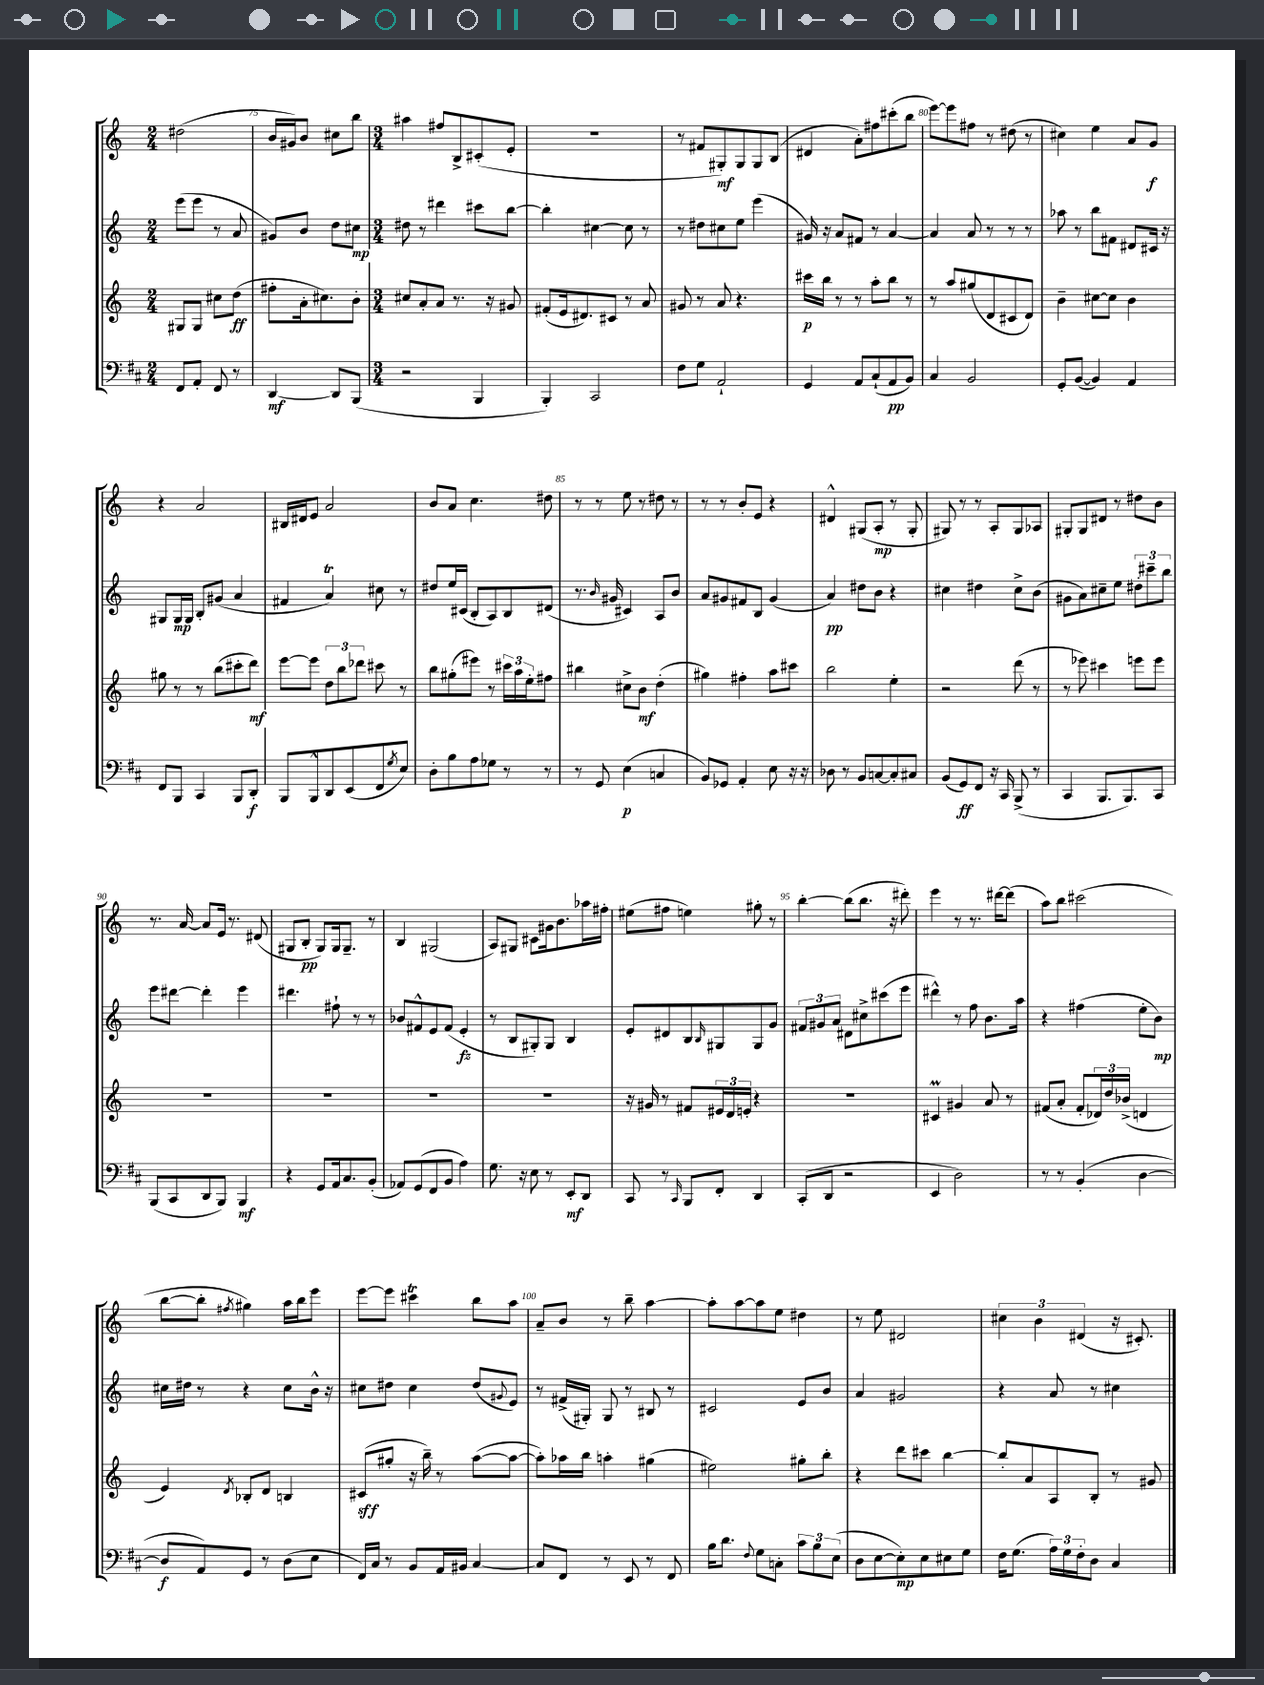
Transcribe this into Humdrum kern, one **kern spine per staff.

**kern	**kern	**kern	**kern
*staff4	*staff3	*staff2	*staff1
*clefF4	*clefG2	*clefG2	*clefG2
*k[f#c#]	*k[]	*k[]	*k[]
*M2/4	*M2/4	*M2/4	*M2/4
8FF#	8G#	(8eee	(2dd#
8AA'	8G#	8eee	.
8FF#	8cc#	8r	.
8r	(8dd	8a	.
=	=	=	=
[4DD	8ff#'	8g#)	16b
.	.	.	16g#)
.	16a'	8b	8b
.	8.cc#)	.	.
8DD]	.	8dd	8cc#
(8BBB	8b'	8cc#	8bb
=	=	=	=
*M3/4	*M3/4	*M3/4	*M3/4
2r	8cc#	8dd#	4aa#
.	8a'	8r	.
.	8a	4ddd#	8ff#
.	8.r	.	8B^
4BBB	.	8ccc#	(8c#'
.	16r	.	.
.	8g#	[8bb	8e'
=	=	=	=
4BBB')	(8f#'	4bb']	2.r
.	16e	.	.
.	8.d#)	.	.
2CC#	.	[4cc#	.
.	8c#	.	.
.	8r	8cc#]	.
.	8a	8r	.
=	=	=	=
8F#	8g#	8r	8r
8G	8r	8dd#	8f#
2AA`	8a	8cc#	8G#')
.	4.r	8ee	8G#
.	.	(4eee	8G#
.	.	.	(8B
=	=	=	=
4GG	16ccc#	16g#)	4d#
.	16bb	16r	.
.	8r	8a	.
8AA	8r	8f#	8a')
(8C#`	8aa'	8r	8ff#
8AA	8bb	[4a	(8ccc#'
8BB)	8r	.	8bb
=	=	=	=
4C#	8r	4a]	[8eee)
.	8aa	.	8eee]
2BB	(8gg#	8a	8ff#
.	8d	8r	8r
.	8c#	8r	(8dd#
.	8d)	8r	8r
=	=	=	=
8GG'	4b~	8aa-	4cc#)
([8BB	.	8r	.
4BB])	[8cc#	8bb	4ee
.	8cc#]	8f#	.
4AA	4b	8d#	8a
.	.	16c#	8g
.	.	16r	.
=	=	=	=
8FF#	8gg#	8G#	4r
8BBB	8r	16G#	.
.	.	16G#	.
4CC#	8r	8B'	2a
.	(8bb	(8g#	.
8BBB	8ccc#'	4a	.
8DD'	8ddd)	.	.
=	=	=	=
8BBB	[8eee	4f#	16B#
.	.	.	16d#
8BBB^^	8eee]	.	8e
8DD	12dd	4a)	2a
.	12bb	.	.
(8EE	.	.	.
.	12ddd-	.	.
8FF#	8ccc#	8cc#	.
8qG	.	.	.
8E)	8r	8r	.
=	=	=	=
8D'	8bb	8dd#	8b
8B	(8gg#'	16ee	8a
.	.	(16c#	.
8A	8eee#)	8B'	4.cc
8G-	8r	8A)	.
8r	24ccc#	8B	.
.	24aa	.	.
.	24ee'	.	.
8r	8ff#	(8d#	8dd#
=	=	=	=
8r	4bb#	8.r	8r
8GG	.	.	8r
.	.	16qqb	.
.	.	16g#	.
(4E	8cc#^	4c#)	8ee
.	8b	.	8r
4C	(4dd'	8A	8dd#
.	.	8b	8r
=	=	=	=
8BB)	4gg#)	8a	8r
8GG-	.	8g#	8r
4AA'	4ff#'	8f#	8b'
.	.	8B	8e
8E	8aa	(4g#	4r
16r	8ccc#	.	.
16r	.	.	.
=	=	=	=
8D-	2bb	4a)	4d#^^
8r	.	.	.
8BB	.	8dd#	(8G#
[8C	.	8b	8A'
8C']	4ee'	4r	8r
8C#	.	.	8G#'
=	=	=	=
(8BB	2r	4cc#	8G#)
8GG)	.	.	8r
8FF#	.	4dd#	8r
16r	.	.	8A'
16CC#	.	.	.
(8BBB^	(8ddd	8cc#^	8G#
8r	8r	(8b	8A-
=	=	=	=
4CC#	8r	8g#	8G#'
.	8eee-)	8a)	8G#
8.BBB	4ccc#	8cc#~	8d#
.	.	8ee	8r
8.BBB)	.	.	.
.	8eee	12dd#'	8dd#
.	.	12ccc#~	.
8CC#	8eee	.	8b
.	.	12bb	.
=	=	=	=
(8BBB	2.r	8eee	8.r
8CC#	.	[8ddd#	.
.	.	.	[16a
8DD	.	4ddd#']	8a]
8BBB)	.	.	16e
.	.	.	8.r
4BBB	.	4eee	.
.	.	.	(8d#
=	=	=	=
4r	2.r	4.ddd#	8G#
.	.	.	8B'
8GG	.	.	8G#)
16AA	.	8ff#`	16G#
8.C#	.	.	8.G#~
.	.	8r	.
(8BB'	.	8r	8r
=	=	=	=
8AA-)	2.r	8b-	4B
(8GG	.	8f#^^	.
8FF#	.	8e	(2G#
8BB	.	(8f#	.
4A)	.	4e'	.
=	=	=	=
8.G	2.r	8r	8A)
.	.	8B	8G#
16r	.	.	.
8E	.	8G#')	8c#
8r	.	8G#	16g#
.	.	.	8.b
8EE'	.	4B	.
8DD	.	.	16aa-
.	.	.	16ff#'
=	=	=	=
8CC#	16r	8e'	(8ee#
.	16g#	.	.
8r	8r	8d#	8ff#
16qqCC#	.	.	.
8BBB	8f#	8B	4ee)
.	.	16qqB	.
8FF#'	24e#	8G#	.
.	24d	.	.
.	24e'	.	.
4DD	4r	8G#	8gg#'
.	.	8g	8r
=	=	=	=
(8CC#'	2.r	12f#	[4bb'
.	.	12g#	.
8DD	.	.	.
.	.	12a	.
2r	.	8d#	(8bb]
.	.	8cc#^	8.bb
.	.	(8ccc#	.
.	.	.	16r
.	.	8eee	8ddd#')
=	=	=	=
4EE	4c#	4ddd#^^)	4eee
2D)	4g#	8r	8r
.	.	8ff	8.r
.	8a	8.b	.
.	.	.	[16ddd#
.	8r	.	(8ddd#]
.	.	16aa	.
=	=	=	=
8r	(8f#	4r	8aa)
8r	8a'	.	8bb
(4BB'	8f#'	(4ff#	(2ccc#
.	24d-)	.	.
.	24dd	.	.
.	(24b-^	.	.
[4D	4d	8ee'	.
.	.	8b)	.
=	=	=	=
8D]	4e)	16cc#	[8bb
.	.	16dd#	.
8AA)	.	8r	8bb']
.	8qd	.	8qff#
8GG	8B-'	4r	4gg#)
8r	8d	.	.
(8D	4B	8cc#	16aa
.	.	.	16bb
8E	.	16b^^	8eee
.	.	16r	.
=	=	=	=
16FF#)	(8c#	8cc#	[8eee
16C#	.	.	.
8r	8gg#'	8dd#	8eee]
8BB	16r	4cc#	4ccc#
.	16bb~)	.	.
16AA	8r	.	.
16BB#	.	.	.
[4C#	([8aa	(8dd#	8bb
.	.	8qqg#	.
.	8aa_	8e)	8aa
=	=	=	=
8C#]	8aa'])	8r	8a~
8FF#	16aa-	(16f#^	8b
.	16bb	16G#')	.
8r	4aa'	8G#	8r
8EE	.	8r	8bb~
8r	(4gg#	8B#	[4aa
8FF#	.	8r	.
=	=	=	=
16B	2ee#)	2c#	8aa']
8.d	.	.	.
.	.	.	[8aa
8qqF#	.	.	.
8G	.	.	8aa]
8C'	.	.	8ee
12c#	8gg#'	8e	4dd#
12B	.	.	.
.	8bb'	8b	.
(12E	.	.	.
=	=	=	=
8D	4r	4a	8r
[8E	.	.	8ee
8E'])	8ddd	2g#	2d#
8E	8ccc#	.	.
8E#	[4bb	.	.
8G	.	.	.
=	=	=	=
16F#	8bb']	4r	6cc#
(8.G	.	.	.
.	8a	.	.
.	.	.	6b
24A)	8A	8a	.
24G	.	.	.
24F#'	.	.	(6d#
8D	8B'	8r	.
4C#	8r	4cc#	16r
.	.	.	8.c#')
.	8g#	.	.
==	==	==	==
*-	*-	*-	*-
